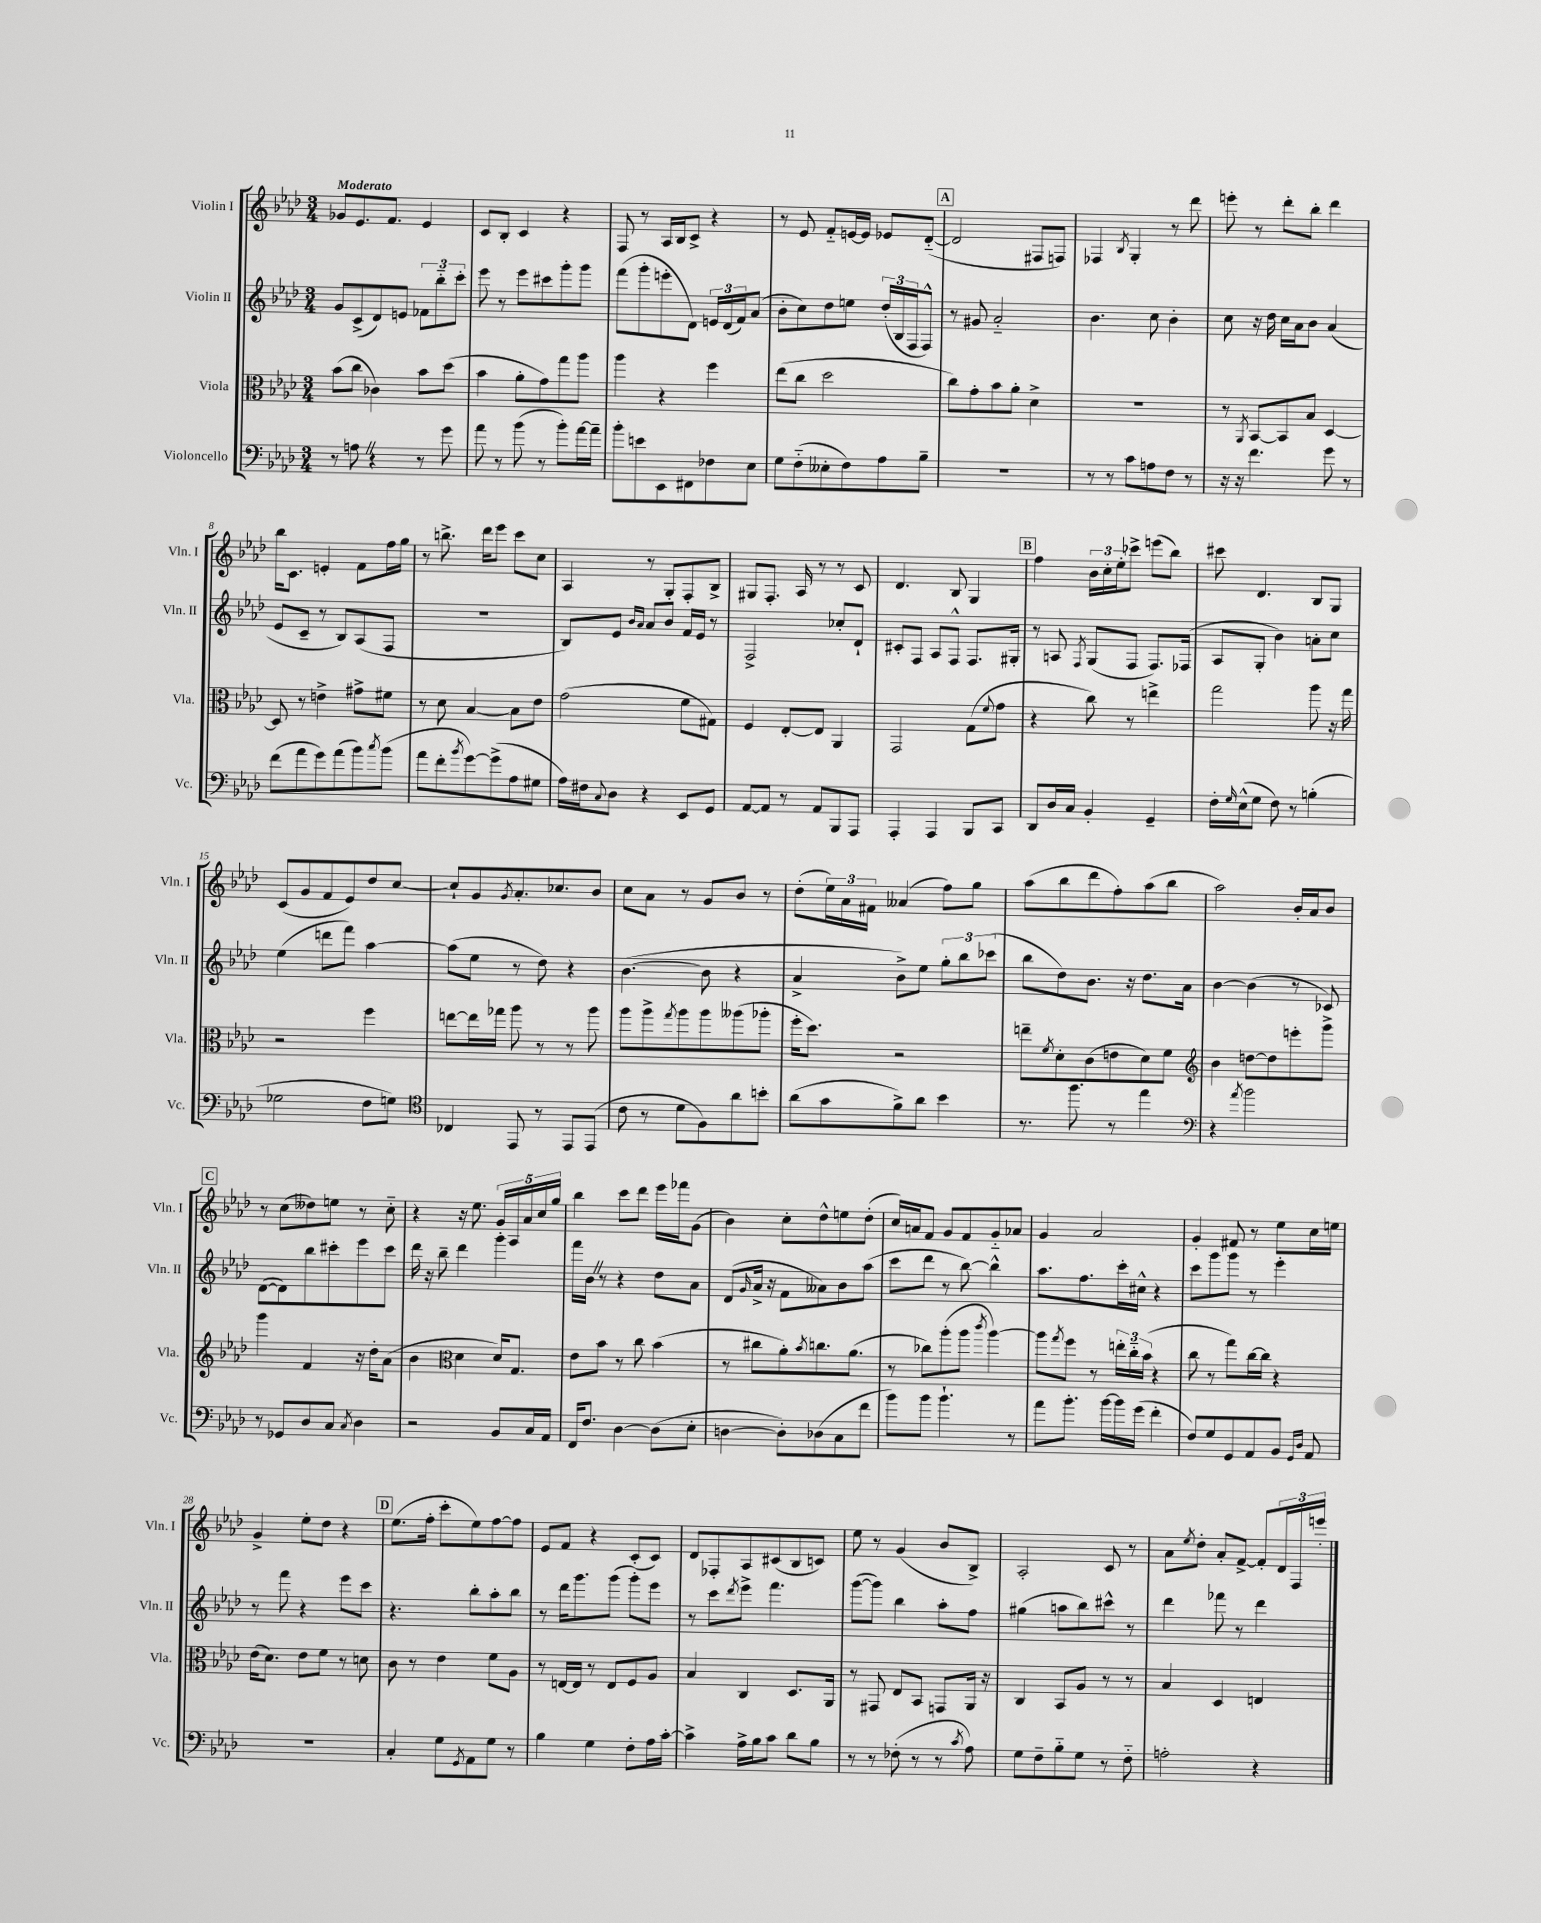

**kern	**kern	**kern	**kern
*staff4	*staff3	*staff2	*staff1
*clefF4	*clefC3	*clefG2	*clefG2
*k[b-e-a-d-]	*k[b-e-a-d-]	*k[b-e-a-d-]	*k[b-e-a-d-]
*M3/4	*M3/4	*M3/4	*M3/4
8r	(8b-\L	8g/L	8g-/L
8A\	8cc\J	(8c^/	8.e-/
4r	4c-\)	8d-/)	.
.	.	.	8.f/J
.	.	8e/J	.
8r	8b-\L	12f-\L	4e-/
.	.	12bb-'~\	.
8g\	(8dd-\J	.	.
.	.	12ccc'\J	.
=	=	=	=
8a-\	4b-\	8eee-\	8c/L
8r	.	8r	8B-'/J
(8b-\	8a-'\L	8eee-\L	4c/
8r	8g\)	8ccc#\	.
8b-'\L)	8gg\	8ggg'\	4r
[16a-\L	8aa-\J	8ggg\J	.
16a-~\]JJ	.	.	.
=	=	=	=
8b-'\L	4aa-\	(8fff\L	8F/
8e\	.	8ggg'\	8r
8EE-\	4r	8eee'\	16A-/LL
.	.	.	16B-/J
8FF#\	.	8d-\J)	8c^/J
8F-\	4ff\	24e/LL	4r
.	.	(24d-/	.
.	.	24f/J)	.
8E-\J	.	(8a-/J	.
=	=	=	=
8G\L	(8ee-\L	8b-'\L	8r
(8F'~\	8cc\J	8cc\)	8e-/
8E--'\	2dd-\	8dd-\	8f'~/L
8F\)	.	8ee\J	[16e/L
.	.	.	16e/]JJ
8A-\	.	(24dd-'/LL	8e-/L
.	.	24B-/	.
.	.	24F/J	.
8B-~\J	.	8F^^/J)	([8d-'~/J
=	=	=	=
2.r	8cc\L)	8r	2d-/]
.	8g'\	8g#/	.
.	8b-\	2a-'~/	.
.	8a-'\J	.	.
.	4d-^\	.	8F#/L
.	.	.	8F/J)
=	=	=	=
8r	2.r	4.b-\	4F-/
8r	.	.	.
.	.	.	8qB-/
8c\L	.	.	4G'/
8A\	.	8cc\	.
8F\J	.	4b-'\	8r
8r	.	.	8ddd-\
=	=	=	=
16r	8r	8cc\	8eee'\
16r	.	.	.
.	8qAA-/	.	.
4.f\	[8BB-/L	16r	8r
.	.	16dd-\	.
.	8BB-/]	16cc\LL	8ddd-'\L
.	.	16a-\J	.
.	8B-/J	8b-\J	8bb-'\J
8g\	[4D-/	(4a-/	4ddd-\
8r	.	.	.
=	=	=	=
(8f\L	8D-/]	8e-/L	16bb-\LK
.	.	.	8.c\J
8a-\	8r	8c~/J	.
8g\)	4e^\	8r	4e'/
(8a-\	.	8B-/L)	.
8b-\)	8g#^\L	(8A-/	8f\L
8qcc/	.	.	.
(8b-\J	8f#\J	8F/J	16ff\L
.	.	.	16gg\JJ
=	=	=	=
8a-\L	8r	2.r	8r
8f'\	8d-\	.	8.bb^\
8qb-/	.	.	.
[8g\)	[4B-/	.	.
.	.	.	16ddd-\LK
(8g^\]	.	.	8eee-\J
8A-\	8B-\]L	.	8ccc\L
8G#\J	8e-\J	.	8cc\J
=	=	=	=
16A-\LL)	(2g\	8B-/L)	4A-/
16F#\J	.	.	.
8qqC/	.	.	.
8D-\J	.	8e-/J	.
.	.	16qqb-/LL	.
.	.	16qqa-/JJ	.
4r	.	8a-/L	8r
.	.	8b-/J	8G'/L
8EE-/L	8f\L	16f/LL	8F'/
.	.	16e-/JJ	.
8GG/J	8G#\J)	8r	8B-^/J
=	=	=	=
[8AA-/L	4F/	2F^/	8G#/L
8AA-/]J	.	.	8.F'/J
8r	[8E-'/L	.	.
.	.	.	16A-/
8AA-/L	8E-/]J	.	8r
8BBB-/	4AA-/	8cc-'/L	8r
8AAA-/J	.	8d-`/J	8c/
=	=	=	=
4AAA-'/	2GG/	8c#'/L	4.d-/
.	.	8F/J	.
4AAA-/	.	8A-/L	.
.	.	8F^^/J	8B-/
8BBB-/L	(8G\L	8.F/L	4G/
.	8qqf/	.	.
8CC/J	8g\J	.	.
.	.	16G#'/Jk	.
=	=	=	=
8DD-/L	4r	8r	4ff\
16D-/L	.	8A/	.
16C/JJ	.	.	.
.	.	8qF/	.
4BB-'/	8cc\)	(8G/L	24b-\LL
.	.	.	24cc'\
.	.	.	24ee-'\J
.	8r	8F/J	8ccc-^\J
4GG~/	4ee^\	8.F/L)	(8eee\L
.	.	.	8bb-\J)
.	.	(16F-/Jk	.
=	=	=	=
16F'\LL	2gg\	8A-/L	8ccc#\
16qqG/	.	.	.
(16E-^^\J	.	.	.
8G\J	.	8G'/J	4.d-/
8F\)	.	4b-\)	.
8r	.	.	.
(4B'\	8aa-\	8a'\L	8B-/L
.	16r	8cc\J	8G/J
.	16gg\	.	.
=	=	=	=
2G-\	2r	(4ee-\	(8c/L
.	.	.	8g/
.	.	8ddd\L	8f/
.	.	8fff\J)	8e-/)
8F\L	4ff\	[4aa-\	8dd-/
8G\J)	.	.	[8cc/J
=	=	=	=
*clefC4	*	*	*
4C-/	[8ee\L	(8aa-\]L	8cc`/]L
.	16ee\]L	8ee-\J	8g/
.	16gg-\JJ	.	.
.	.	.	8qg/
8EE-/	8aa-\	8r	8.a-'/
8r	8r	8dd-\)	.
.	.	.	8.cc-/
8EE-/L	8r	4r	.
(8EE-/J	8aa-\	.	8b-/J
=	=	=	=
8c\	8aa-\L	([4.b-\	8cc\L
8r	8aa-^\	.	8a-\J
.	8qgg/	.	.
8d-\L	8aa-\	.	8r
8F\)	8aa-\	8b-\]	8g/L
8a-\	(8aa--\	4r	8b-/J
8b'\J	8aa-'\J	.	8r
=	=	=	=
(8a-\L	16ff'\LK	4a-^/	(8dd-'\L
.	8.dd-\J)	.	.
8g\	.	.	24ee-\L)
.	.	.	24a-\
.	.	.	24f#\JJ
8f^\)	2r	8b-^\L)	(4a--/
8a-\J	.	8ee-\J	.
4b-\	.	12gg'\L	8ff\L)
.	.	12bb-\	.
.	.	.	8gg\J
.	.	(12ccc-\J	.
=	=	=	=
8.r	8ee~\L	8bb-\L	(8aa-\L
.	8qf/	.	.
.	8d-'\	8dd-\)	8bb-\
8.ff\	.	.	.
.	(8c\	8.b-\J	8ddd-\
8r	8e\	.	8ff'\)
.	.	16r	.
4ee-\	8d-\)	8.dd-\L	(8aa-\
.	8f\J	.	8bb-\J
.	.	16a-\Jk	.
=	=	=	=
*clefF4	*clefG2	*	*
4r	4b-\	[4b-\	2aa-\)
8qa-/	.	.	.
2b-\	[8dd\L	(4b-\]	.
.	8dd\]	.	.
.	8eee'\	8r	16b-'/LL
.	.	.	16a-/J
.	8ggg^\J	8c-/)	8b-/J
=	=	=	=
8r	4ggg\	([8d-\L	8r
8GG-/L	.	8d-\])	(8cc\L
8D-/	4f/	8bb-\	8dd--\)
8C/J	.	8ccc#'\	8ee\J
8qC/	.	.	.
4D-\	16r	8eee-\	8r
.	16dd-'\LK	.	.
.	(8a-\J	8ccc#\J	8cc'~\
=	=	=	=
2r	4b-\	16ddd-\	4r
.	.	16r	.
.	.	8bb-~\	.
*	*clefC3	*	*
.	4d-\	4ddd-\	16r
.	.	.	8.ee-\
8BB-/L	16d-/LK)	4ggg'\	20g/LL
.	.	.	20A-/
.	8.G/J	.	.
.	.	.	20a-/
16C/L	.	.	.
.	.	.	20cc/
16AA-/JJ	.	.	.
.	.	.	20gg/JJ
=	=	=	=
16FF/LK	8e-\L	16fff\LL	4bb-\
8.F/J	.	16b-\JJ	.
.	8b-\J	8r	.
[4D-\	8r	4r	8ccc\L
.	8cc\	.	8ddd-\J
(8D-\]L	(4b-\	8dd-\L	16eee-\LL
.	.	.	16fff-\J
8E-'\J	.	8a-\J	(8g\J
=	=	=	=
[4D\	8r	(8d-/L	4b-\)
.	.	16qqg/	.
.	8cc#\L	16a-^/Jk	.
.	.	16r	.
8D'\]L)	8a-'\)	8f\L	8cc'\L
.	8qb-/	.	.
(8D-\	8.cc\	8a--\)	8dd-^^\
8C\	.	8b-\	8ee\
.	(8.a-\J	.	.
8f\J	.	(8aa-\J	(8dd-'\J
=	=	=	=
8b-\L)	8r	8ccc\L	16cc/LL)
.	.	.	16a/J
8b-\J	8cc-\L)	8ddd-\J	8f/J
4.b-`\	(8aa-'\	8r	8g/L
.	8aa-\J	[8bb-\)	8f/
.	8qccc/	.	.
.	[4aa-\)	4bb-^^\]	8g'~/
8r	.	.	8a-/J
=	=	=	=
8a-\L	8aa-\]L	8.aa-\L	4g/
.	8qgg/	.	.
8.b-'\J	8ff\J	.	.
.	.	8.ff\	.
.	8r	.	2a-/
[16b-\LL	.	.	.
16b-\]	24ee'\LL	16ccc'\L	.
.	24cc'~\	.	.
(16g\JJ	.	16cc#^^\JJ	.
.	(24b-\JJ	.	.
4f'\	4r	4r	.
=	=	=	=
8F/L)	8cc\	8ccc\L	4g'/
8G/	8r	8ggg\	.
8GG/	8gg\L)	8ggg\J	8f#/
8AA-/	[16cc\L	8r	8r
.	16cc\]JJ	.	.
8BB-/J	4r	4eee-'\	8ee-\L
16qqGG/LL	.	.	.
16qqD-/JJ	.	.	.
8AA-/	.	.	16cc\L
.	.	.	16ee\JJ
=	=	=	=
2.r	(16e-\LK	8r	4g^/
.	8.d-\J)	.	.
.	.	8fff\	.
.	8e-\L	4r	8ee-'\L
.	8f\J	.	8dd-\J
.	8r	8eee-\L	4r
.	8d\	8ccc\J	.
=	=	=	=
4C'/	8c\	4.r	(8.ee-\L
.	8r	.	.
.	.	.	16ff'\Jk
8G\L	4e-\	.	8ccc'\L
8qGG/	.	.	.
8AA-\	.	8bb-'\L	8ee-\)
8G\J	8f\L	8aa-'\	[8ff\
8r	8A-\J	8bb-\J	8ff\]J
=	=	=	=
4B-\	8r	8r	8e-/L
.	[16E/LL	16ddd-\LK	8f/J
.	16E/]JJ	8.ggg\	.
4G\	8r	.	4r
.	8E/L	(8ggg\J	.
8F'\L	8F/	8ggg'\L)	(8c'/L
16A-\L	8A-/J	8eee-\J	8c/J)
[16c'\JJ	.	.	.
=	=	=	=
4c^\]	4B-/	8r	8d-/L
.	.	8ccc\L	8F-'/
.	.	8qddd-/	.
16A-^\LL	4C/	8eee-^\J	8A-/
16B-\J	.	.	.
8c\J	.	4.fff\	(8c#/
8d-\L	8.D-/L	.	8B-/
8B-\J	.	.	8c/J)
.	16AA-/Jk	.	.
=	=	=	=
8r	8r	([8ggg\L	8ee-\
8r	8GG#/	8ggg\]J)	8r
(8F-'\	8E-/L	4bb-\	(4g/
8r	8BB-/J	.	.
8r	8GG/L	8aa-'\L	8b-/L
8qc/	.	.	.
8A-\)	16AA-/Jk	8ff\J	8B-^/J)
.	16r	.	.
=	=	=	=
8G\L	4C/	(4gg#\	2A-'/
8F~\	.	.	.
8B-'~\	8BB-/L	8aa\L	.
8G\J	8A-/J	8bb-\)	.
8r	8r	8ccc#^^\J	8c/
8F'~\	8r	8r	8r
=	=	=	=
2A'\	4B-/	4ddd-\	8a-\L
.	.	.	8qee-/
.	.	.	8dd-'\J
.	4D-/	8fff-\	8a-'/L
.	.	8r	[8f^/J
4r	4E/	4ddd-\	8f'/]L
.	.	.	24d-/L
.	.	.	24F/
.	.	.	24eee'/JJ
==	==	==	==
*-	*-	*-	*-
